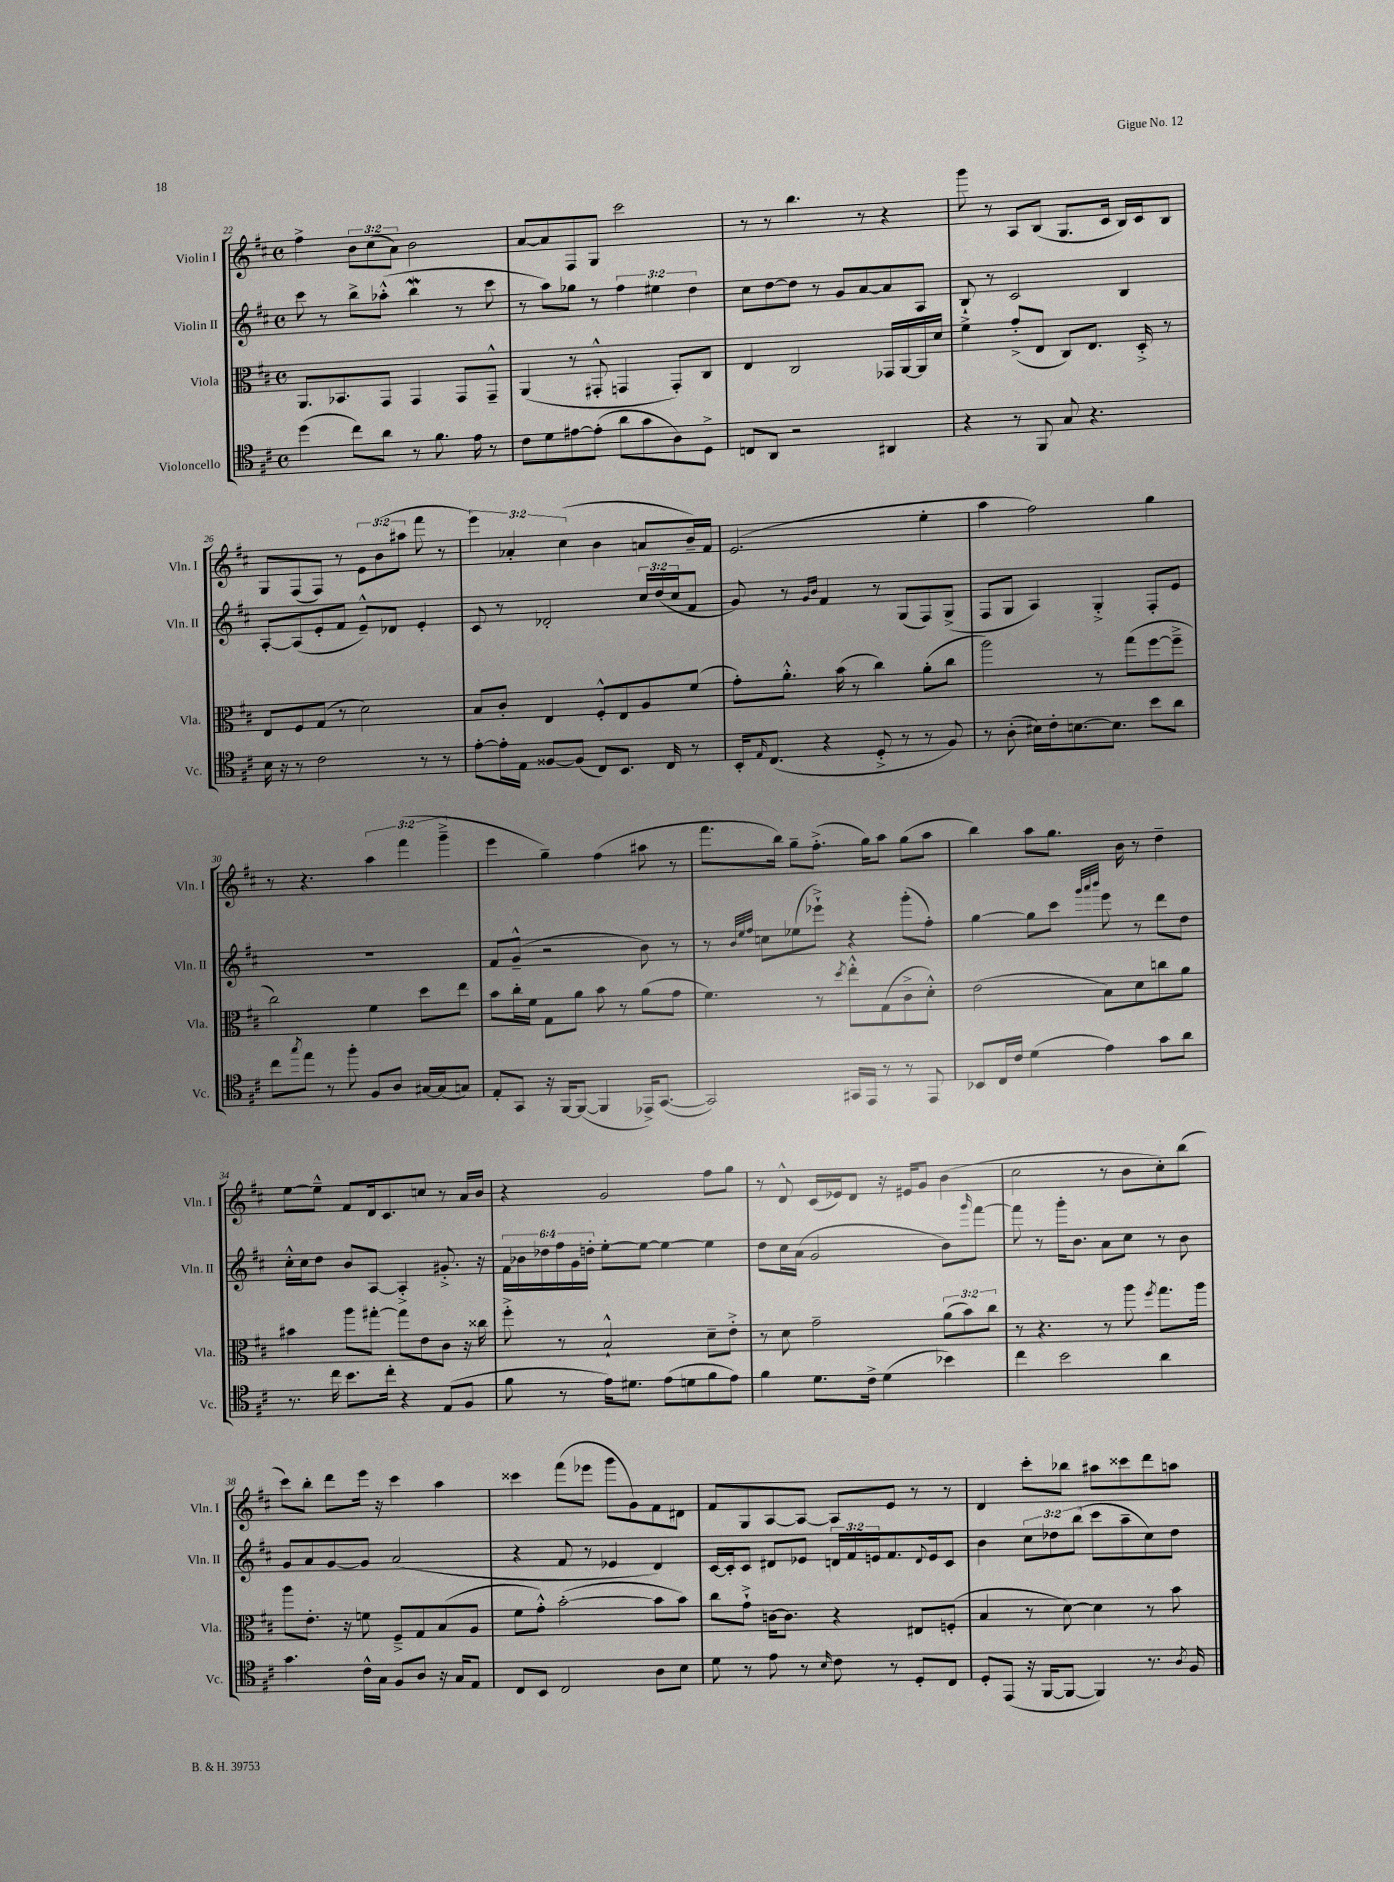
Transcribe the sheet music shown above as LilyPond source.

<<
\new StaffGroup <<
\new Staff = "s0" \with { instrumentName = "Violin I" shortInstrumentName = "Vln. I" } {
    \clef treble \key d \major \defaultTimeSignature \time 4/4 \override Staff.TupletNumber.text = #tuplet-number::calc-fraction-text
    fis''4-> \tuplet 3/2 { b'8 cis''8( a'8) } b'2 |
    a'8~ a'8 fis8 g8 cis'''2 |
    r8 r8 b''4. r8 r4 |
    g'''8 r8 a8 b8( g8. cis'16 b16) cis'16 b8 |
    g8 fis8( fis8) r8 \tuplet 3/2 { e'8 b'8( ais''8 } fis'''8 r8 |
    \tuplet 3/2 { e'''4) aes'4-. cis''4( } b'4 a'8 b'16--) fis'16 |
    e'2.( e''4-. |
    a''4 fis''2) g''4 |
    r8 r4. \tuplet 3/2 { a''4 fis'''4( g'''4---> } |
    e'''4 g''4--) fis''4( ais''8 r8 |
    fis'''8. b''16) g''8-- fis''8.-.->( g''16) a''8 g''8( a''8 |
    b''4) a''8 g''8. b'16 r8 d''4-- |
    e''8~ e''8---^ fis'8 d'16 cis'8. c''8 r8 a'16 b'16 |
    r4 g'2 fis''8 g''8 |
    r8 d'8-^ cis'16( ees'16) d'8 r16 eis'16 g'8 b'4( |
    cis''2 r8 b'8 cis''8-.) b''8( |
    cis'''8) b''8-. d'''8 e'''16 r16 cis'''4 a''4 |
    cisis'''4 fis'''8( ees'''8 g'''8 g'8) fis'8 dis'8 |
    fis'8 g8 a8~ a8~ a8 e'8 r8 r8 |
    d'4 cis'''8-. bes''8 ais''8 cisis'''8 d'''8 a''8 \bar "|." |
}
\new Staff = "s1" \with { instrumentName = "Violin II" shortInstrumentName = "Vln. II" } {
    \clef treble \key d \major \defaultTimeSignature \time 4/4 \override Staff.TupletNumber.text = #tuplet-number::calc-fraction-text
    cis'''8 r8 b''8-> aes''8-.-^( b''4\mordent r8 cis'''8 |
    r8 a''8) ges''8 r8 \tuplet 3/2 { fis''4 eis''4 d''4 } |
    cis''8 d''8~ d''8 r8 g'8 a'8~ a'8 a8 |
    b8-!-> r8 cis'2 b4 |
    a8~-. a8( e'8-. fis'8 e'8---^) des'8 e'4-. |
    cis'8 r8 des'2-. \tuplet 3/2 { cis''16 d''16( cis''16 } fis'8 |
    g'8) r8 \grace { g'16 b'16 } fis'4 r8 g8( fis8) g8->( |
    fis8 g8 a4) g4-.-> fis8-. e'8 |
    R1 |
    fis'8 g'8---^( r2 b'8) r8 |
    r8 \grace { b'32 e''32 fis''32 } c''8 ees''8( ees'''8-!->) r4 g'''8-.( fis''8-.) |
    g''4~ g''8 cis'''8 \grace { g'''32 a'''32 b'''32 } e'''8 r8 d'''8 d''8 |
    cis''16-.-^ cis''16 d''8 b'8 a8~ a4-.-> gis'8.-.-> r16 |
    \tuplet 6/4 { fis'16 bes'16 des''16 fis''16 g'16 d''16-. } e''8~-. e''8~ e''4~ e''4 |
    d''8 cis''16 a'16( g'2 b'8) \grace { g'''16 } fis'''8~ |
    fis'''8 r8 g'''16-. b'8. a'8 cis''8 r8 b'8 |
    g'8 a'8 g'8~ g'8 a'2( |
    r4 fis'8 r8 ees'4 d'4) |
    cis'16~ cis'16-. cis'8 dis'8 ees'8 \tuplet 3/2 { d'16 fis'16 e'16 } fis'8. \appoggiatura { d'8 } e'16 cis'8 |
    b'4 \tuplet 3/2 { cis''8 des''8 b''8( } cis'''8 a''8-- cis''8) des''8 \bar "|." |
}
\new Staff = "s2" \with { instrumentName = "Viola" shortInstrumentName = "Vla." } {
    \clef alto \key d \major \defaultTimeSignature \time 4/4 \override Staff.TupletNumber.text = #tuplet-number::calc-fraction-text
    a,8. bes,8. g,8 g,4 g,8 g,8---^ |
    a,4( r8 gis,8-.-^ g,4 g,8-.) cis8 |
    e4 cis2 ges,16 a,16~ a,16 d'16 |
    fis'4 g'8-.->( e8 cis8) e8. d16-.-> r8 |
    e8 fis8 g8( r8 d'2) |
    b8 cis'8-. e4 fis8-.-^ e8 a8 fis'8( |
    g'8-.) a'8.-.-^ b'16( r8 cis''4) a'8-.( cis''8 |
    a''2) r8 g''8( fis''8~ fis''8---> |
    cis''2) fis'4 d''8 e''8 |
    b'8 cis''16-. fis'16 g8 a'8 b'8 r8 a'8( g'8 |
    fis'4.) r8 \acciaccatura { d''8 } e''8-.-^ g8( cis'8-> d'8-.-^) |
    e'2( b8) d'8 c''8 a'8 |
    bis'4 a''8 gis''8~-. gis''8 e'8 cis'8 r16 cisis''16 |
    fis''8-.-> r8 b2-!-^ d'8-- e'8-.-> |
    r8 d'8 g'2-- \tuplet 3/2 { a'8( b'8) cis''8 } |
    r8 r4. r8 a''8 \acciaccatura { fis''8 } g''8. a''16 |
    a''8 e'8.-. r16 f'8 fis8---> g8 b8( a8 |
    fis'8 g'8-.-^) b'2~-.( b'8 b'8) |
    cis''8 g'8-!-> c'16~ c'8. r4 eis8 f8-.( |
    b4 r8 d'8~) d'4 r8 b'8 \bar "|." |
}
\new Staff = "s3" \with { instrumentName = "Violoncello" shortInstrumentName = "Vc." } {
    \clef tenor \key d \major \defaultTimeSignature \time 4/4
    d''4( cis''8) a'8 r8 fis'8. e'16 r8 |
    cis'8 d'8 eis'8~ eis'8-.( a'8 g'8 a8) d8-> |
    c8 a,8 r2 ais,4 |
    r4 r8 fis,8 g8 r4. |
    b16 r16 r8 cis'2 r8 r8 |
    e'8~-. e'16-. e16 fisis8~ fisis8( cis8) b,8. cis16 r8 |
    b,16-. \grace { e16 } cis8.( r4 d8-.-> r8 r8 fis8) |
    r8 a8-.( bis16) cis'16-. b8.~ b8. b'8 a'8 |
    cis''8 \acciaccatura { g''8 } e''8 r8 fis''8-. fis8 a8 gis16~ gis16( g8) |
    e8-. g,8 r16 fis,16~ fis,8~( fis,4 ees,16->) g,8.~( |
    g,2) gis,16 e,16 r8 r8 e,8 |
    bes,8 cis16 cis'16 d'4( e'4) g'8 a'8 |
    r8. cis''16 b'8. cis''16-. r4 e8( fis8 |
    fis'8 r8 e'16) dis'8. e'8( d'8 fis'8 e'8) |
    fis'4 d'8. cis'16-> d'4( bes'4) |
    cis''4 b'2 a'4 |
    g'4. cis'16-^ g16 fis8 a8 r16 g16 e8 |
    cis8 b,8 cis2 a8 b8 |
    d'8 r8 e'8 r8 \grace { b16 } cis'8 r8 d8-. cis8 |
    d8-. e,8( r16 fis,16~ fis,8~ fis,4) r8. \acciaccatura { a8 } fis16 \bar "|." |
}
>>
>>
\layout { \context { \Score currentBarNumber = #22 } }
